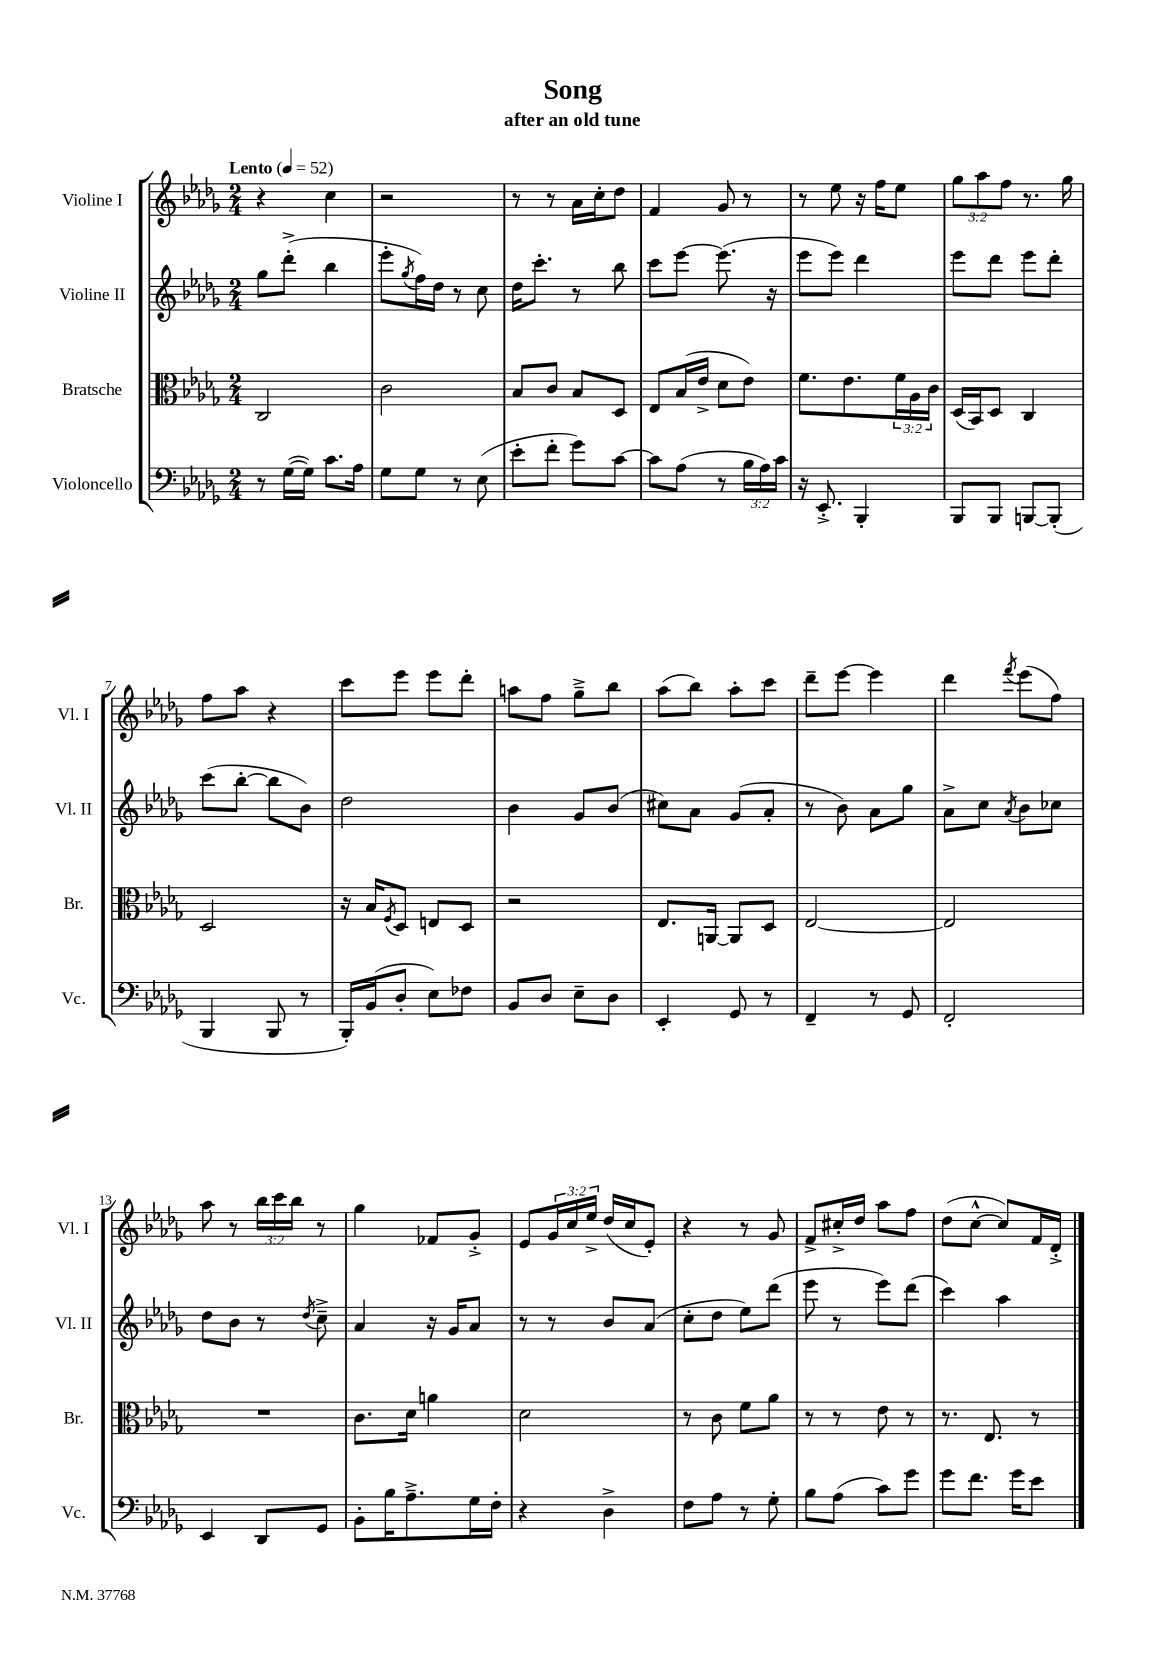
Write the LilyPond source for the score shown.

\header { title = "Song" subtitle = "after an old tune" }
<<
\new StaffGroup <<
\new Staff = "s0" \with { instrumentName = "Violine I" shortInstrumentName = "Vl. I" } {
    \clef treble \key des \major \numericTimeSignature \time 2/4 \override Staff.TupletNumber.text = #tuplet-number::calc-fraction-text \tempo "Lento" 4 = 52
    r4 c''4 |
    r2 |
    r8 r8 aes'16 c''16-. des''8 |
    f'4 ges'8 r8 |
    r8 ees''8 r16 f''16 ees''8 |
    \tuplet 3/2 { ges''8 aes''8 f''8 } r8. ges''16 |
    f''8 aes''8 r4 |
    c'''8 ees'''8 ees'''8 des'''8-. |
    a''8 f''8 ges''8---> bes''8 |
    aes''8( bes''8) aes''8-. c'''8 |
    des'''8-- ees'''8~ ees'''4 |
    des'''4 \acciaccatura { f'''8 } ees'''8( f''8) |
    aes''8 r8 \tuplet 3/2 { bes''16 c'''16 bes''16 } r8 |
    ges''4 fes'8 ges'8-.-> |
    ees'8 \tuplet 3/2 { ges'16 c''16 ees''16-> } des''16( c''16 ees'8-.) |
    r4 r8 ges'8 |
    f'8-> cis''16-.-> des''16 aes''8 f''8 |
    des''8( c''8~-^ c''8) f'16 des'16-.-> \bar "|." |
}
\new Staff = "s1" \with { instrumentName = "Violine II" shortInstrumentName = "Vl. II" } {
    \clef treble \key des \major \numericTimeSignature \time 2/4
    ges''8 des'''8-.->( bes''4 |
    ees'''8-. \acciaccatura { ges''8 } f''16) des''16 r8 c''8 |
    des''16 c'''8.-. r8 bes''8 |
    c'''8 ees'''8~ ees'''8.( r16 |
    ees'''8 ees'''8) des'''4 |
    ees'''8 des'''8 ees'''8 des'''8-. |
    c'''8( bes''8~-. bes''8 bes'8) |
    des''2 |
    bes'4 ges'8 bes'8( |
    cis''8) aes'8 ges'8( aes'8-. |
    r8 bes'8) aes'8 ges''8 |
    aes'8-> c''8 \acciaccatura { aes'8 } bes'8 ces''8 |
    des''8 bes'8 r8 \acciaccatura { des''8 } c''8---> |
    aes'4 r16 ges'16 aes'8 |
    r8 r8 bes'8 aes'8( |
    c''8-. des''8 ees''8) des'''8( |
    ees'''8 r8 ees'''8) des'''8( |
    c'''4) aes''4 \bar "|." |
}
\new Staff = "s2" \with { instrumentName = "Bratsche" shortInstrumentName = "Br." } {
    \clef alto \key des \major \numericTimeSignature \time 2/4 \override Staff.TupletNumber.text = #tuplet-number::calc-fraction-text
    c2 |
    c'2 |
    bes8 c'8 bes8 des8 |
    ees8 bes16( ees'16-> des'8 ees'8) |
    f'8. ees'8. \tuplet 3/2 { f'16 aes16 c'16 } |
    des16( bes,16) des8 c4 |
    des2 |
    r16 bes16 \acciaccatura { f8 } des8 e8 des8 |
    r2 |
    ees8. a,16~ a,8 des8 |
    ees2~ |
    ees2 |
    R2 |
    c'8. des'16 a'4 |
    des'2 |
    r8 c'8 f'8 aes'8 |
    r8 r8 ees'8 r8 |
    r8. ees8. r8 \bar "|." |
}
\new Staff = "s3" \with { instrumentName = "Violoncello" shortInstrumentName = "Vc." } {
    \clef bass \key des \major \numericTimeSignature \time 2/4 \override Staff.TupletNumber.text = #tuplet-number::calc-fraction-text
    r8 ges16~( ges16) c'8. aes16 |
    ges8 ges8 r8 ees8( |
    ees'8-. f'8-. ges'8) c'8~ |
    c'8 aes8( r8 \tuplet 3/2 { bes16 aes16) c'16 } |
    r16 ees,8.-.-> bes,,4-. |
    bes,,8 bes,,8 b,,8~ b,,8-.( |
    bes,,4 bes,,8 r8 |
    bes,,16-.) bes,16( des8-. ees8) fes8 |
    bes,8 des8 ees8-- des8 |
    ees,4-. ges,8 r8 |
    f,4-- r8 ges,8 |
    f,2-. |
    ees,4 des,8 ges,8 |
    bes,8-. bes16 aes8.---> ges16 f16-. |
    r4 des4-> |
    f8 aes8 r8 ges8-. |
    bes8 aes8( c'8) ges'8 |
    ges'8 f'8. ges'16 ees'8 \bar "|." |
}
>>
>>
